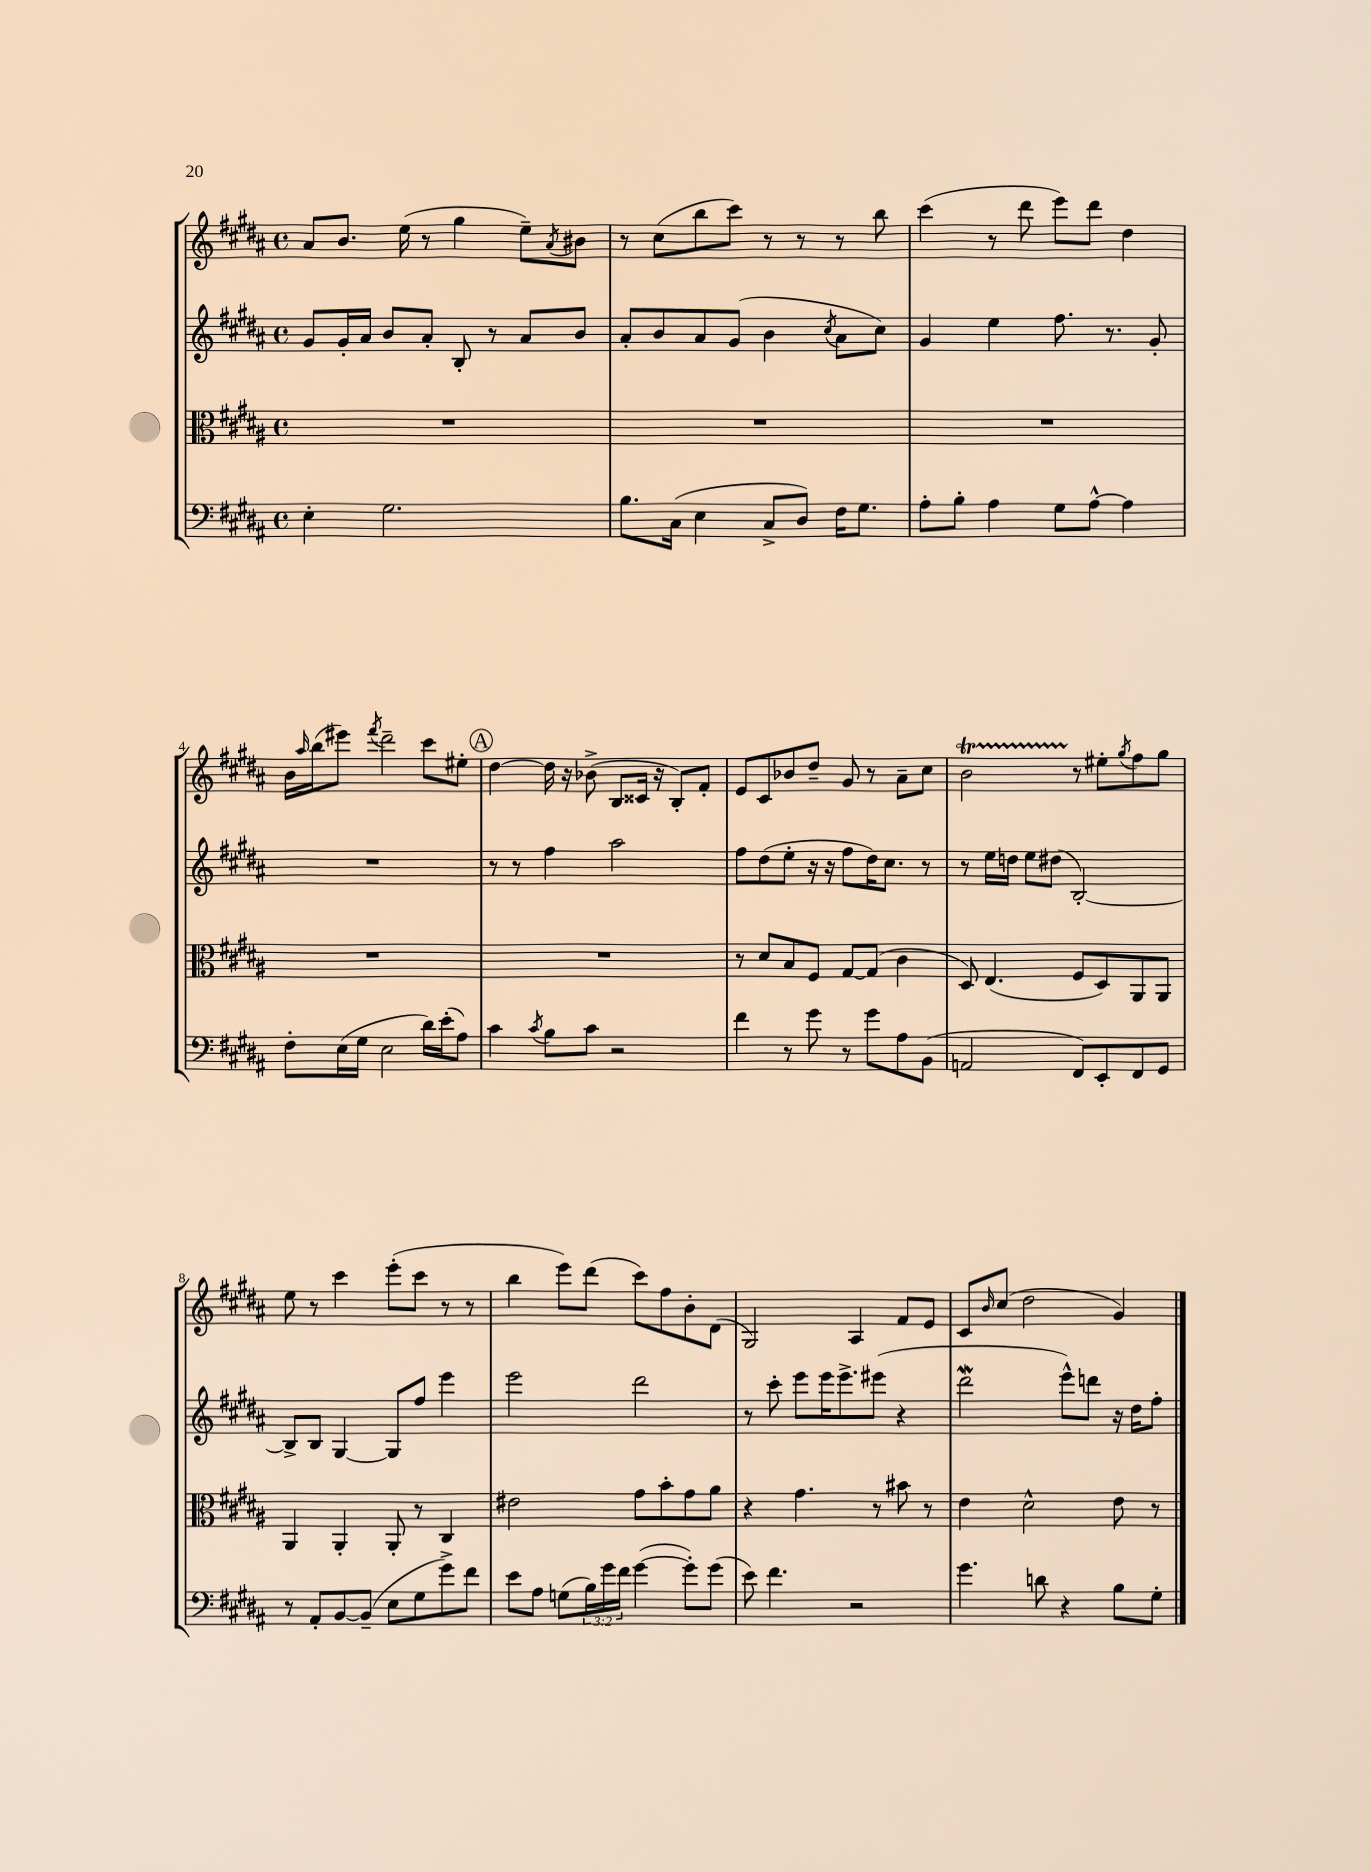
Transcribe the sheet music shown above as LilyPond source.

<<
\new StaffGroup <<
\new Staff = "s0" {
    \clef treble \key b \major \defaultTimeSignature \time 4/4
    ais'8 b'8. e''16( r8 gis''4 e''8--) \acciaccatura { ais'8 } bis'8 |
    r8 cis''8( b''8 cis'''8) r8 r8 r8 b''8 |
    cis'''4( r8 dis'''8 e'''8) dis'''8 dis''4 |
    b'16 \grace { ais''16 } b''16( eis'''8) \acciaccatura { fis'''8 } dis'''2-- cis'''8 eis''8-. |
    \mark \markup { \circle "A" } dis''4~ dis''16 r16 bes'8->( b8 cisis'16 r16 b8-.) fis'8-. |
    e'8 cis'8 bes'8 dis''8-- gis'8 r8 ais'8-- cis''8 |
    b'2\startTrillSpan r8\stopTrillSpan eis''8-. \acciaccatura { gis''8 } fis''8 gis''8 |
    e''8 r8 cis'''4 e'''8-.( cis'''8 r8 r8 |
    b''4 e'''8) dis'''8( cis'''8) fis''8 b'8-. dis'8( |
    gis2) ais4 fis'8 e'8 |
    cis'8 \grace { b'16 } cis''8( dis''2 gis'4) \bar "|." |
}
\new Staff = "s1" {
    \clef treble \key b \major \defaultTimeSignature \time 4/4
    gis'8 gis'16-. ais'16 b'8 ais'8-. b8-. r8 ais'8 b'8 |
    ais'8-. b'8 ais'8 gis'8( b'4 \acciaccatura { cis''8 } ais'8 cis''8) |
    gis'4 e''4 fis''8. r8. gis'8-. |
    R1 |
    \mark \markup { \circle "A" } r8 r8 fis''4 ais''2 |
    fis''8 dis''8( e''8-. r16 r16 fis''8 dis''16) cis''8. r8 |
    r8 e''16 d''16 e''8 dis''8( b2~-.) |
    b8-> b8 gis4~ gis8 fis''8 e'''4 |
    e'''2 dis'''2 |
    r8 cis'''8-. e'''8 e'''16 e'''8.-> eis'''8( r4 |
    dis'''2\mordent e'''8-^) d'''8 r16 dis''16 fis''8-. \bar "|." |
}
\new Staff = "s2" {
    \clef alto \key b \major \defaultTimeSignature \time 4/4
    R1 |
    R1 |
    R1 |
    R1 |
    \mark \markup { \circle "A" } R1 |
    r8 dis'8 b8 fis8 gis8~ gis8( cis'4 |
    dis8) e4.( fis8 dis8) ais,8 ais,8 |
    ais,4 ais,4-. ais,8-. r8 cis4 |
    eis'2 gis'8 b'8-. gis'8 ais'8 |
    r4 gis'4. r8 bis'8 r8 |
    e'4 dis'2-^ e'8 r8 \bar "|." |
}
\new Staff = "s3" {
    \clef bass \key b \major \defaultTimeSignature \time 4/4 \override Staff.TupletNumber.text = #tuplet-number::calc-fraction-text
    e4-. gis2. |
    b8. cis16( e4 cis8-> dis8) fis16 gis8. |
    ais8-. b8-. ais4 gis8 ais8~-^ ais4 |
    fis8-. e16( gis16 e2 dis'16) e'16-.( ais8) |
    \mark \markup { \circle "A" } cis'4 \acciaccatura { cis'8 } b8 cis'8 r2 |
    fis'4 r8 gis'8 r8 gis'8 ais8 b,8( |
    a,2 fis,8) e,8-. fis,8 gis,8 |
    r8 ais,8-. b,8~ b,8--( e8 gis8 gis'8->) fis'8 |
    e'8 ais8 g8( \tuplet 3/2 { b16) gis'16 fis'16 } gis'4~( gis'8-.) gis'8( |
    e'8) fis'4. r2 |
    gis'4. d'8 r4 b8 gis8-. \bar "|." |
}
>>
>>
